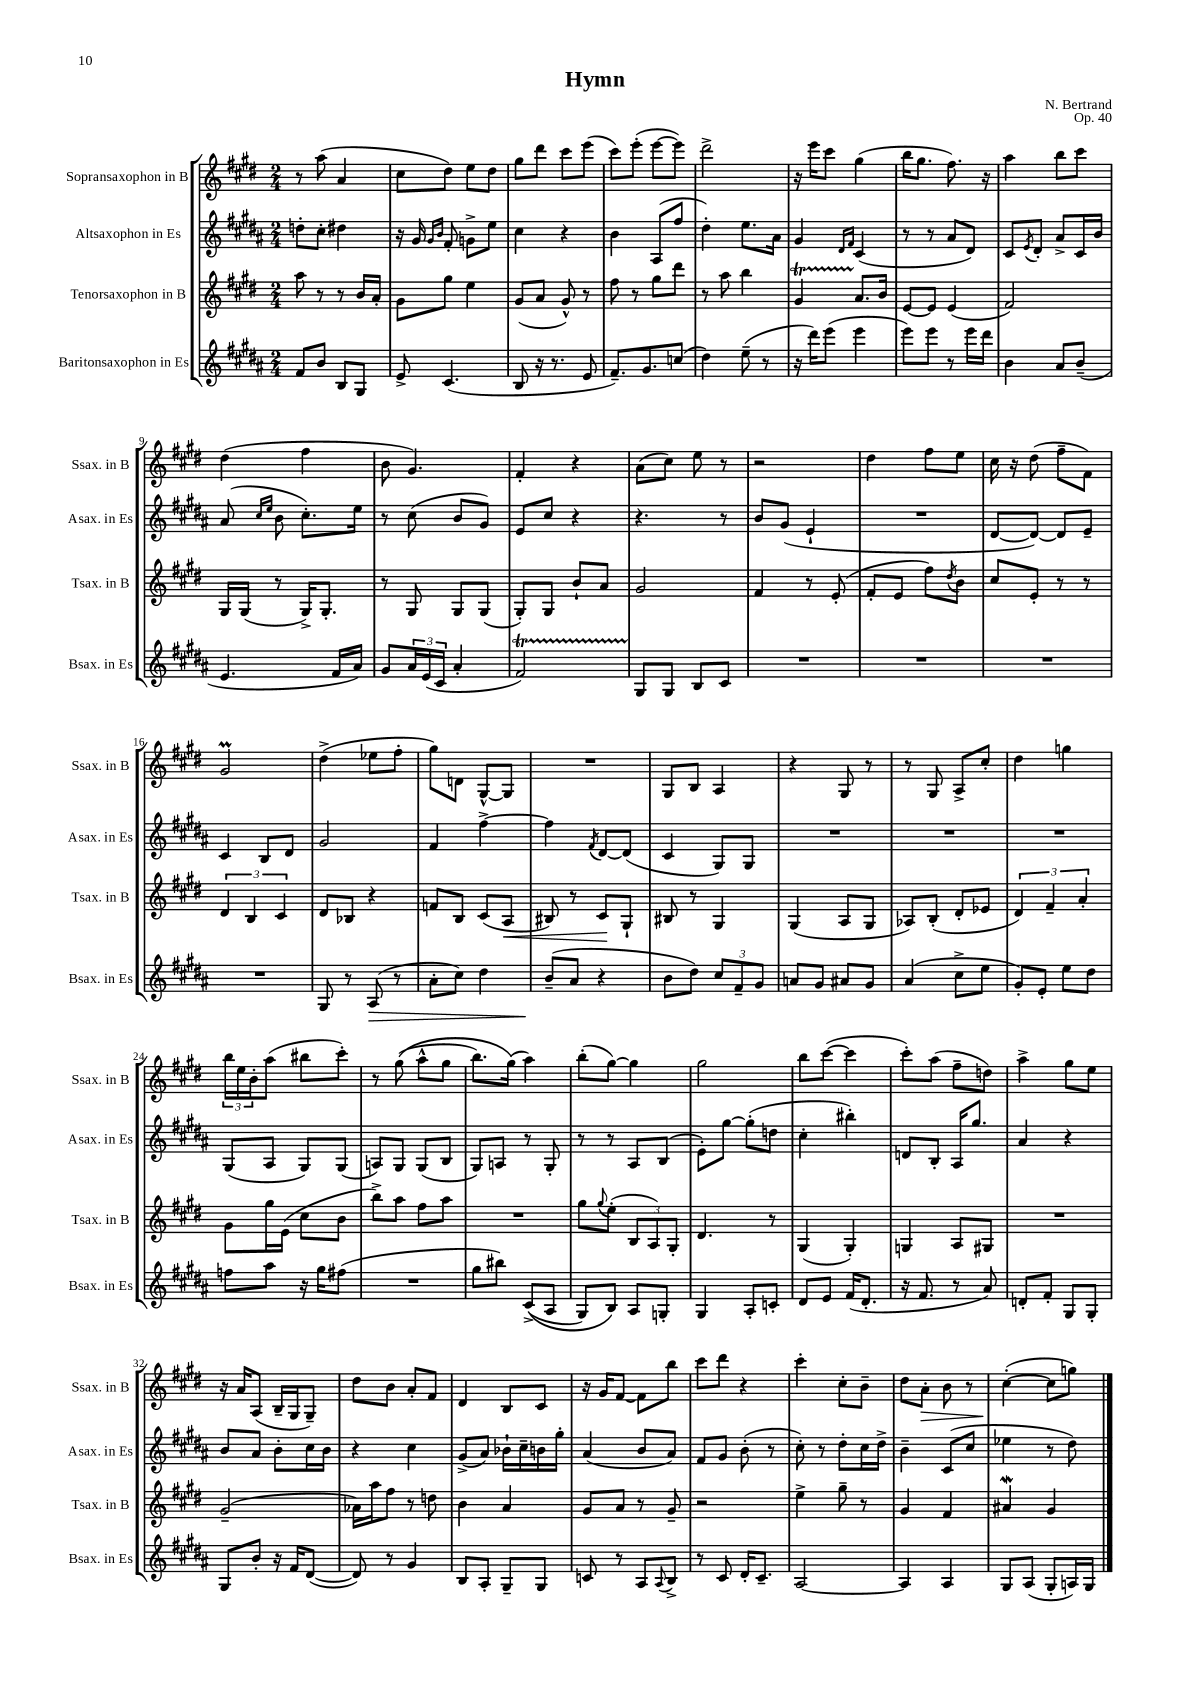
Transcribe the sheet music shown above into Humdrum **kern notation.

**kern	**kern	**kern	**kern
*staff4	*staff3	*staff2	*staff1
*clefG2	*clefG2	*clefG2	*clefG2
*k[f#c#g#d#a#]	*k[f#c#g#d#]	*k[f#c#g#d#a#]	*k[f#c#g#d#]
*M2/4	*M2/4	*M2/4	*M2/4
8f#	8aa	8dd'	8r
8b	8r	8cc#'	(8aa
8B	8r	4dd#	4a
8G#	16b	.	.
.	16a'	.	.
=	=	=	=
8e^	8g#	16r	8cc#
.	.	16g#	.
.	.	16qqg#	.
.	.	16qqb	.
(4.c#	8gg#	8f#'	8dd#)
.	4ee	8g^	8ee
.	.	8ee	8dd#
=	=	=	=
8B	(8g#	4cc#	8gg#
16r	8a	.	8ddd#
8.r	.	.	.
.	8g#^^)	4r	8ccc#
8e	8r	.	(8eee
=	=	=	=
8.f#~)	8ff#	4b	8ccc#)
.	8r	.	(8eee'
8.g#	.	.	.
.	8gg#	(8A#	[8eee
(8cc	8ddd#	8ff#	8eee])
=	=	=	=
4dd#)	8r	4dd#')	2ddd#^
.	8aa	.	.
(8ee~	4bb	8.ee	.
8r	.	.	.
.	.	16a#	.
=	=	=	=
16r	4g#	4g#	16r
16ddd#)	.	.	16eee
(8eee	.	.	8ccc#
.	.	16qqd#	.
.	.	16qqf#	.
4eee	8.a	(4c#	(4gg#
.	16b	.	.
=	=	=	=
8eee)	[8e	8r	16bb
.	.	.	8.gg#
8eee	8e]	8r	.
8r	(4e	8a#	8.ff#)
16eee	.	8d#)	.
16ddd#	.	.	16r
=	=	=	=
4b	2f#)	8c#	4aa
.	.	8qe	.
.	.	8d#'	.
8a#	.	8a#^	8bb
(8b~	.	16c#	8ccc#
.	.	16b	.
=	=	=	=
4.e	16G#	(8a#	(4dd#
.	(16G#	.	.
.	.	16qqcc#	.
.	.	16qqee	.
.	8r	8b	.
.	16G#^)	8.cc#')	4ff#
.	8.G#'	.	.
16f#	.	.	.
16a#)	.	16ee	.
=	=	=	=
8g#	8r	8r	8b
24a#	8G#	(8cc#	4.g#)
(24e	.	.	.
24c#	.	.	.
4a#'	8G#	8b	.
.	(8G#	8g#)	.
=	=	=	=
2f#)	8G#')	8e	4f#'
.	8G#	8cc#	.
.	8b`	4r	4r
.	8a	.	.
=	=	=	=
8G#	2g#	4.r	(8a
8G#	.	.	8cc#)
8B	.	.	8ee
8c#	.	8r	8r
=	=	=	=
2r	4f#	8b	2r
.	.	(8g#	.
.	8r	4e`	.
.	(8e'	.	.
=	=	=	=
2r	8f#'	2r	4dd#
.	8e	.	.
.	8ff#)	.	8ff#
.	8qdd#	.	.
.	8b	.	8ee
=	=	=	=
2r	8cc#	[8d#	16cc#
.	.	.	16r
.	8e'	8d#_)	(8dd#
.	8r	8d#]	8ff#~
.	8r	8e~	8f#)
=	=	=	=
2r	6d#	4c#	2g#
.	6B	.	.
.	.	8B	.
.	6c#	.	.
.	.	8d#	.
=	=	=	=
8G#	8d#	2g#	(4dd#^
8r	8B-	.	.
(8A#	4r	.	8ee-
8r	.	.	8ff#'
=	=	=	=
8a#'	8f	4f#	8gg#)
8cc#)	8B	.	8d
4dd#	(8c#	[4ff#^	[8G#^^
.	8A	.	8G#]
=	=	=	=
(8b~	8B#)	4ff#]	2r
8a#	8r	.	.
.	.	8qf#	.
4r	8c#	[8d#	.
.	8G#`	(8d#]	.
=	=	=	=
8b	8B#	4c#	8G#
8dd#)	8r	.	8B
12cc#	4G#	8G#)	4A
12f#~	.	.	.
.	.	8G#	.
12g#	.	.	.
=	=	=	=
8a	(4G#	2r	4r
8g#	.	.	.
8a#	8A	.	8G#
8g#	8G#	.	8r
=	=	=	=
(4a#	8A-)	2r	8r
.	(8B'	.	8G#
8cc#^	8d#'	.	8A^
8ee	8e-	.	8cc#'
=	=	=	=
8g#')	6d#)	2r	4dd#
8e'	.	.	.
.	6f#~	.	.
8ee	.	.	4gg
.	6a'	.	.
8dd#	.	.	.
=	=	=	=
8ff	8g#	(8G#	24bb
.	.	.	24ee
.	.	.	24b'
8aa#	16gg#	8A#	(8aa
.	(16e	.	.
16r	8cc#	8G#)	8bb#
16gg#	.	.	.
(8ff#	8b	(8G#	8ccc#')
=	=	=	=
2r	8bb^)	8A)	8r
.	8aa	8G#	&((8gg#
.	8ff#	(8G#	8aa^^
.	8aa	8B	8gg#
=	=	=	=
8gg#	2r	8G#)	8.bb)
8bb#)	.	8A	.
.	.	.	(16gg#&)
&((8c#^	.	8r	4aa)
8A#	.	8G#'	.
=	=	=	=
8G#)	8gg#	8r	(8bb'
.	8qqgg#	.	.
8B&)	(8ee'	8r	[8gg#)
8A#	12B	8A#	4gg#]
.	12A)	.	.
8G'	.	(8B	.
.	12G#'	.	.
=	=	=	=
4G#	4.d#	8e')	2gg#
.	.	[8gg#	.
8A#'	.	(8gg#']	.
8c'	8r	8dd	.
=	=	=	=
8d#	(4G#	4cc#'	8bb
8e	.	.	([8ccc#
(16f#	4G#')	4bb#')	4ccc#]
8.d#'	.	.	.
=	=	=	=
16r	4G	8d	8ccc#')
8.f#	.	.	.
.	.	8B'	(8aa
8r	8A	16A#	8ff#~
.	.	8.gg#	.
8a#)	8G#	.	8dd)
=	=	=	=
8d'	2r	4a#	4aa^
8f#'	.	.	.
8G#	.	4r	8gg#
8G#'	.	.	8ee
=	=	=	=
8G#	(2g#~	8b	16r
.	.	.	16a
8b'	.	8a#	(8A
16r	.	8b'	16B~
16f#	.	.	16G#
([8d#	.	16cc#	8G#~)
.	.	16b	.
=	=	=	=
8d#])	16a-)	4r	8dd#
.	16aa	.	.
8r	8ff#	.	8b
4g#	8r	4cc#	8a'
.	8dd	.	8f#
=	=	=	=
8B	4b	(8g#^	4d#
8A#'	.	8a#)	.
8G#~	4a	16b-`	8B
.	.	16cc#~	.
8G#	.	16b	8c#
.	.	16gg#'	.
=	=	=	=
8c	8g#	(4a#	16r
.	.	.	16g#
8r	8a	.	[8f#
8A#	8r	8b	8f#]
8qqA#	.	.	.
8B^	8g#~	8a#)	8bb
=	=	=	=
8r	2r	8f#	8ccc#
8c#	.	8g#	8ddd#
16d#'	.	(8b'	4r
8.c#~	.	.	.
.	.	8r	.
=	=	=	=
[2A#	4ee^	8cc#')	4ccc#'
.	.	8r	.
.	8gg#~	8dd#'	8cc#'
.	8r	16cc#	8b~
.	.	16dd#^	.
=	=	=	=
4A#]	4g#	4b~	8dd#
.	.	.	8a'
4A#	4f#	(8c#	8b
.	.	8cc#	8r
=	=	=	=
8G#	4a#	4ee-	([4cc#'
(8A#	.	.	.
8G#'	4g#	8r	8cc#]
16A)	.	8dd#)	8gg)
16G#	.	.	.
==	==	==	==
*-	*-	*-	*-
